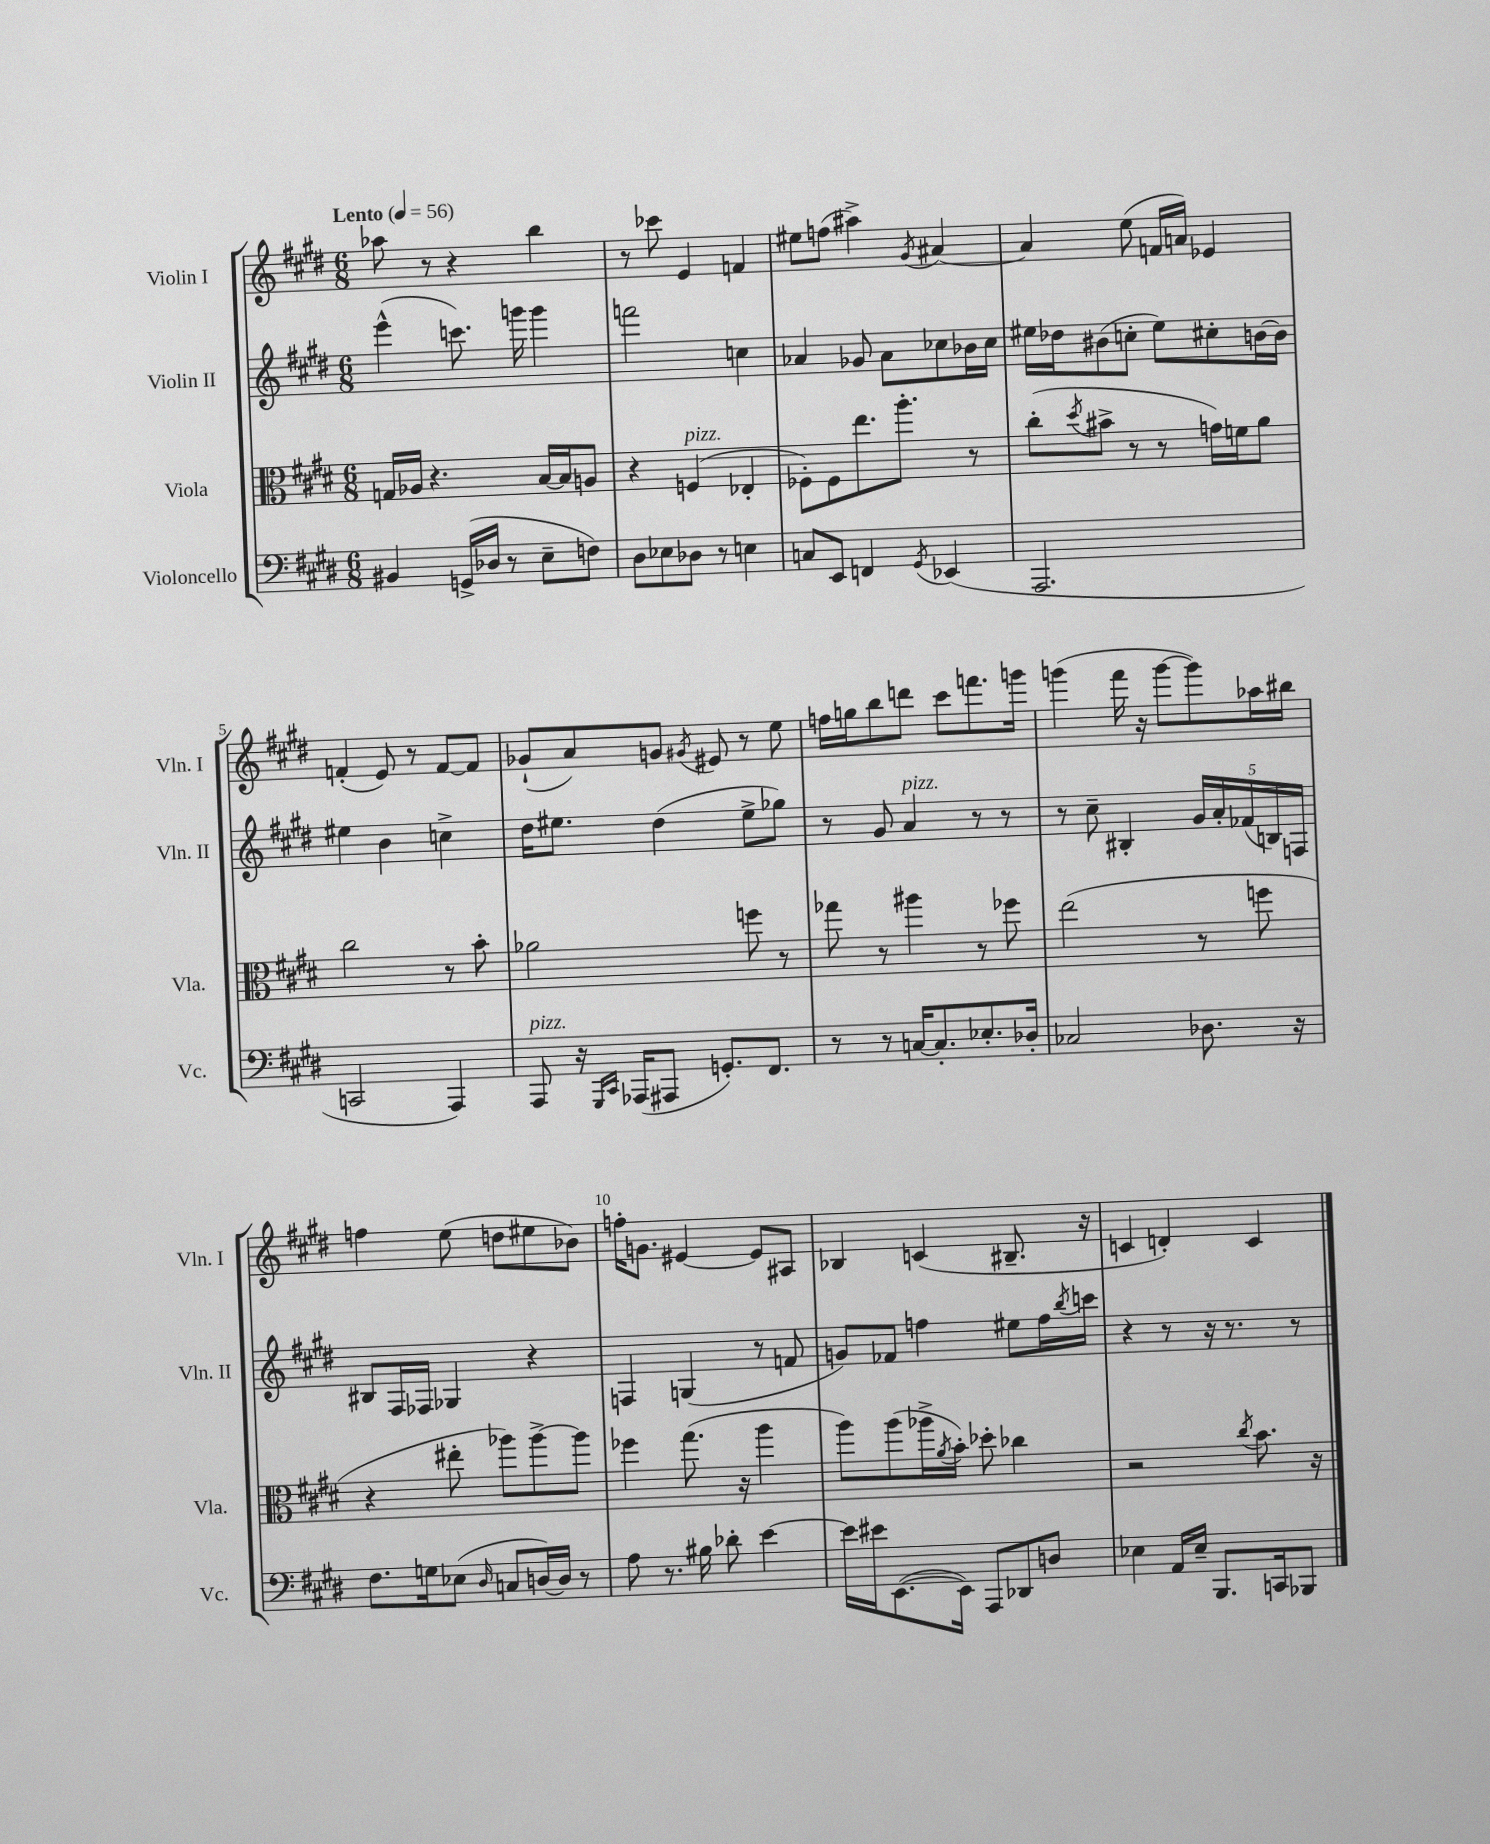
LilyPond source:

<<
\new StaffGroup <<
\new Staff = "s0" \with { instrumentName = "Violin I" shortInstrumentName = "Vln. I" } {
    \clef treble \key e \major \numericTimeSignature \time 6/8 \tempo "Lento" 4 = 56
    aes''8 r8 r4 b''4 |
    r8 ces'''8 e'4 f'4 |
    eis''8 f''8( ais''4->) \acciaccatura { gis'8 } ais'4~ |
    ais'4 e''8( f'16 a'16) ees'4 |
    f'4-.( e'8) r8 f'8~ f'8 |
    ges'8-!( a'8) g'8 \acciaccatura { gis'8 } eis'8 r8 e''8 |
    f''16 g''16 b''8 d'''8 cis'''8 f'''8. g'''16 |
    g'''4( fis'''16 r16 g'''8~ g'''8) aes''16 bis''16 |
    f''4 e''8( d''8 eis''8 bes'8) |
    f''16-. g'8. eis'4~ eis'8 ais8 |
    bes4 c'4( bis8.-- r16 |
    c'4 d'4-.) c'4 \bar "|." |
}
\new Staff = "s1" \with { instrumentName = "Violin II" shortInstrumentName = "Vln. II" } {
    \clef treble \key e \major \numericTimeSignature \time 6/8
    e'''4-^( c'''8.) g'''16 g'''4 |
    f'''2 c''4 |
    aes'4 ges'8 aes'8 ces''8 bes'16 ces''16 |
    eis''16 des''16 bis'8( c''8-. eis''8) cis''8-. b'16~ b'16 |
    eis''4 b'4 c''4-> |
    dis''16 eis''8. dis''4( eis''8-> ges''8) |
    r8 gis'8 a'4^\markup { \italic "pizz." } r8 r8 |
    r8 cis''8-- bis4-. \tuplet 5/4 { gis'16 a'16-. fes'16( b16) f16 } |
    bis8 fis16 fes16 ges4 r4 |
    f4 g4( r8 f'8 |
    g'8) fes'8 f''4 eis''8 f''16 \acciaccatura { b''8 } c'''16 |
    r4 r8 r16 r8. r8 \bar "|." |
}
\new Staff = "s2" \with { instrumentName = "Viola" shortInstrumentName = "Vla." } {
    \clef alto \key e \major \numericTimeSignature \time 6/8
    g16 aes16 r4. b16~ b16 a8 |
    r4 f4^\markup { \italic "pizz." }( ees4-. |
    fes8-.) fes8 e''8. a''8.-. r8 |
    cis''8-.( \acciaccatura { dis''8 } bis'8-> r8 r8 g'16) f'16 a'8 |
    cis''2 r8 b'8-. |
    aes'2 f''8 r8 |
    ges''8 r8 ais''4 r8 fes''8 |
    e''2( r8 f''8 |
    r4 eis''8-. aes''8) aes''8~-> aes''8 |
    fes''4 gis''8.( r16 a''4 |
    a''8) a''8( aes''16-> \acciaccatura { a'8 } b'16-.) des''8-. ces''4 |
    r2 \acciaccatura { cis''8 } b'8. r16 \bar "|." |
}
\new Staff = "s3" \with { instrumentName = "Violoncello" shortInstrumentName = "Vc." } {
    \clef bass \key e \major \numericTimeSignature \time 6/8
    bis,4 g,16->( des16 r8 e8-- f8) |
    dis8 ees8 des8 r8 e4 |
    c8 e,8 f,4 \acciaccatura { gis,8 } ees,4( |
    a,,2. |
    c,2 a,,4) |
    a,,8^\markup { \italic "pizz." } r16 \grace { gis,,16 cis,16 } aes,,16( ais,,8 g,8.-.) fis,8. |
    r8 r8 c16~ c8.-. ees8.-. des16-. |
    ces2 des8. r16 |
    fis8. g16 ees8( \grace { dis16 } c8 d16~) d16 r8 |
    a8 r8. bis16 des'8-. e'4~ |
    e'16 eis'16 e,8.~( e,16) a,,8 des,8 d8 |
    ees4 a,16 ees16-- b,,8. c,16 bes,,8 \bar "|." |
}
>>
>>
\layout { \context { \Score \override BarNumber.break-visibility = ##(#f #t #t) barNumberVisibility = #(every-nth-bar-number-visible 5) } }
